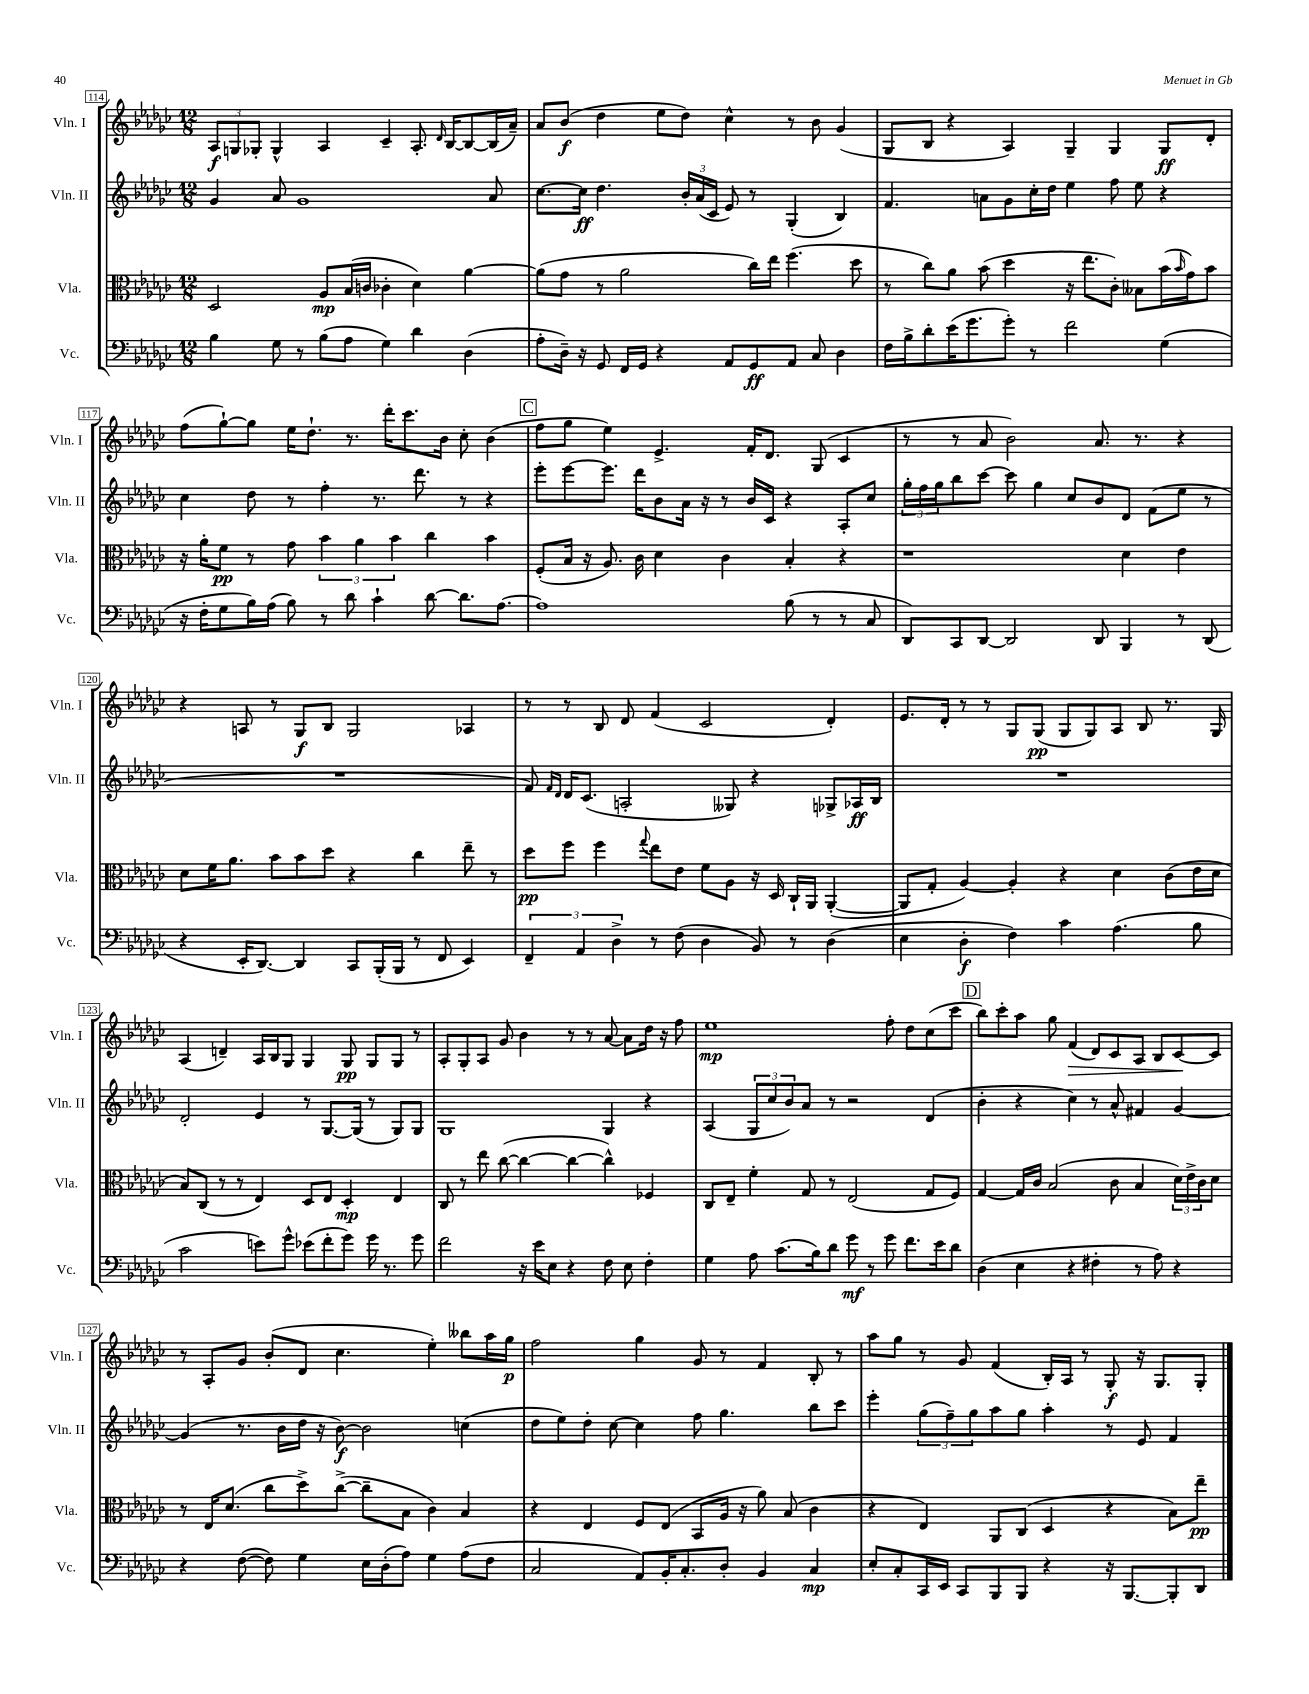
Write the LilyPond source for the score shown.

<<
\new StaffGroup <<
\new Staff = "s0" \with { instrumentName = "Vln. I" shortInstrumentName = "Vln. I" } {
    \clef treble \key ges \major \numericTimeSignature \time 12/8
    \tuplet 3/2 { aes8\f g8 ges8-. } ges4-^ aes4 ces'4-- aes8.-. \grace { des'16 } bes16~ bes8~ bes16( aes'16--) |
    aes'8 bes'8\f( des''4 ees''8 des''8) ces''4-^ r8 bes'8 ges'4( |
    ges8 bes8 r4 aes4) ges4-- ges4 ges8\ff des'8-. |
    f''8( ges''8~-!) ges''8 ees''16 des''8.-! r8. des'''16-. ces'''8. bes'16 ces''8-. bes'4( |
    \mark \markup { \box "C" } f''8 ges''8 ees''4) ees'4.-> f'16-. des'8. ges8( ces'4 |
    r8 r8 aes'8 bes'2) aes'8. r8. r4 |
    r4 a8 r8 ges8\f bes8 ges2 aes4 |
    r8 r8 bes8 des'8 f'4( ces'2 des'4-.) |
    ees'8. des'16-. r8 r8 ges8 ges8\pp( ges8 ges8) aes8 bes8 r8. ges16 |
    aes4( d'4--) aes16 bes16 ges8 ges4 ges8\pp ges8 ges8 r8 |
    aes8-. ges8-. aes8 ges'8 bes'4 r8 r8 aes'8~ aes'8 des''16 r16 f''8 |
    ees''1\mp f''8-. des''8 ces''8( ces'''8 |
    \mark \markup { \box "D" } bes''8) ces'''8-. aes''8 ges''8 f'4\>( des'8) ces'8 aes8 bes8 ces'8~\! ces'8 |
    r8 aes8-. ges'8 bes'8-.( des'8 ces''4. ees''4-.) beses''8 aes''16 ges''16\p |
    f''2 ges''4 ges'8 r8 f'4 bes8-. r8 |
    aes''8 ges''8 r8 ges'8 f'4( bes16-.) aes16 r8 ges8-.\f r16 ges8. ges8-. \bar "|." |
}
\new Staff = "s1" \with { instrumentName = "Vln. II" shortInstrumentName = "Vln. II" } {
    \clef treble \key ges \major \numericTimeSignature \time 12/8
    ges'4 aes'8 ges'1 aes'8 |
    ces''8.~ ces''16\ff des''4. \tuplet 3/2 { bes'16-. aes'16( ces'16 } ees'8) r8 ges4-.( bes4) |
    f'4. a'8 ges'8 ces''16-. des''16 ees''4 f''8 ees''8 r4 |
    ces''4 des''8 r8 f''4-. r8. des'''8. r8 r4 |
    \mark \markup { \box "C" } ees'''8-. ees'''8~ ees'''8. des'''16 bes'8 aes'16 r16 r8 bes'16 ces'16 r4 aes8-. ces''8 |
    \tuplet 3/2 { ges''16-. f''16 ges''16 } bes''8 ces'''8~ ces'''8 ges''4 ces''8 bes'8 des'8 f'8( ees''8 r8 |
    R1. |
    f'8) \grace { f'16 des'16 } des'16 ces'8.( a2-. geses8) r4 ges8-> aes16\ff bes16 |
    R1. |
    des'2-. ees'4 r8 ges8.~ ges16( r8 ges8) ges8 |
    ges1 ges4 r4 |
    aes4( \tuplet 3/2 { ges8 ces''8 bes'8) } aes'8 r8 r2 des'4( |
    \mark \markup { \box "D" } bes'4-. r4 ces''4) r8 aes'8-^ fis'4 ges'4~ |
    ges'4( r8. bes'16 des''16 r16 bes'8~\f) bes'2 c''4( |
    des''8 ees''8) des''8-. ces''8~ ces''4 f''8 ges''4. bes''8 ces'''8 |
    ees'''4-. \tuplet 3/2 { ges''8( f''8--) ges''8 } aes''8 ges''8 aes''4-. r8 ees'8 f'4 \bar "|." |
}
\new Staff = "s2" \with { instrumentName = "Vla." shortInstrumentName = "Vla." } {
    \clef alto \key ges \major \numericTimeSignature \time 12/8
    des2 aes8\mp bes16( c'16 ces'4-. des'4) aes'4~ |
    aes'8( ges'8 r8 aes'2 ces''16) ees''16 f''4.( des''8 |
    r8 ces''8) aes'8 bes'8( des''4 r16 ees''8. ces'8-.) beses8 bes'16( \grace { bes'16 } ges'16) bes'8 |
    r16 aes'16-. f'8\pp r8 ges'8 \tuplet 3/2 { bes'4 aes'4 bes'4 } ces''4 bes'4 |
    \mark \markup { \box "C" } f8-.( bes16 r16 aes8.) ces'16 des'4 ces'4 bes4-. r4 |
    r1 des'4 ees'4 |
    des'8 f'16 aes'8. bes'8 bes'8 des''8 r4 ces''4 ees''8-- r8 |
    des''8\pp f''8 f''4 \appoggiatura { ges''8 } ees''8 ees'8 f'8 aes8 r16 des16 ces16-! aes,16 aes,4~-.( |
    aes,8 ges8-. aes4~) aes4-. r4 des'4 ces'8( ees'16 des'16 |
    bes8) ces8( r8 r8 ees4) des8 ees8 des4-.\mp ees4 |
    ces8 r8 ees''8 ces''8~( ces''4~ ces''4~ ces''4-^) fes4 |
    ces8 ees8-- f'4-. ges8 r8 ees2( ges8 f8) |
    \mark \markup { \box "D" } ges4~ ges16 ces'16 bes2( ces'8 bes4 \tuplet 3/2 { des'16) ees'16-> ces'16 } des'8 |
    r8 ees16 des'8.( ces''8 des''8->) ces''8~->( ces''8-- bes8 ces'4) bes4 |
    r4 ees4 f8 ees8( bes,8 aes16 r16 aes'8) bes8( ces'4 |
    r4 ees4) aes,8 ces8( des4 r4 bes8) ees''8--\pp \bar "|." |
}
\new Staff = "s3" \with { instrumentName = "Vc." shortInstrumentName = "Vc." } {
    \clef bass \key ges \major \numericTimeSignature \time 12/8
    bes4 ges8 r8 bes8( aes8 ges4) des'4 des4( |
    aes8-. des16--) r16 ges,8 f,16 ges,16 r4 aes,8 ges,8\ff aes,8 ces8 des4 |
    f16 bes16-> des'8-. ees'16( ges'8. ges'8-.) r8 f'2 ges4( |
    r16 f16-. ges8 bes16) aes16( bes8) r8 des'8 ces'4-! des'8~ des'8. aes8.~ |
    \mark \markup { \box "C" } aes1 bes8( r8 r8 ces8 |
    des,8) ces,8 des,8~ des,2 des,8 bes,,4 r8 des,8( |
    r4 ees,16-. des,8.~) des,4 ces,8 bes,,16-.( bes,,16 r8 f,8 ees,4) |
    \tuplet 3/2 { f,4-- aes,4 des4-> } r8 f8( des4 bes,8) r8 des4( |
    ees4 des4-.\f f4) ces'4 aes4.( bes8 |
    ces'2 e'8) ges'8-^ ees'8( f'8-. ges'8) ges'16 r8. ges'8 |
    f'2 r16 ees'16 ees8 r4 f8 ees8 f4-. |
    ges4 aes8 ces'8.( bes16) des'8 ges'8\mf r8 ges'8 f'8. ees'16 des'8 |
    \mark \markup { \box "D" } des4( ees4 r4 fis4-. r8 aes8) r4 |
    r4 f8~( f8) ges4 ees16 des16-.( aes8) ges4 aes8( f8 |
    ces2 aes,8) bes,16-. ces8.-. des8-. bes,4 ces4\mp |
    ees8-. ces8-. ces,16 ees,16 ces,8 bes,,8 bes,,8 r4 r16 bes,,8.~ bes,,8-. des,8 \bar "|." |
}
>>
>>
\layout { \context { \Score currentBarNumber = #114 \override BarNumber.stencil = #(make-stencil-boxer 0.1 0.3 ly:text-interface::print) } }
